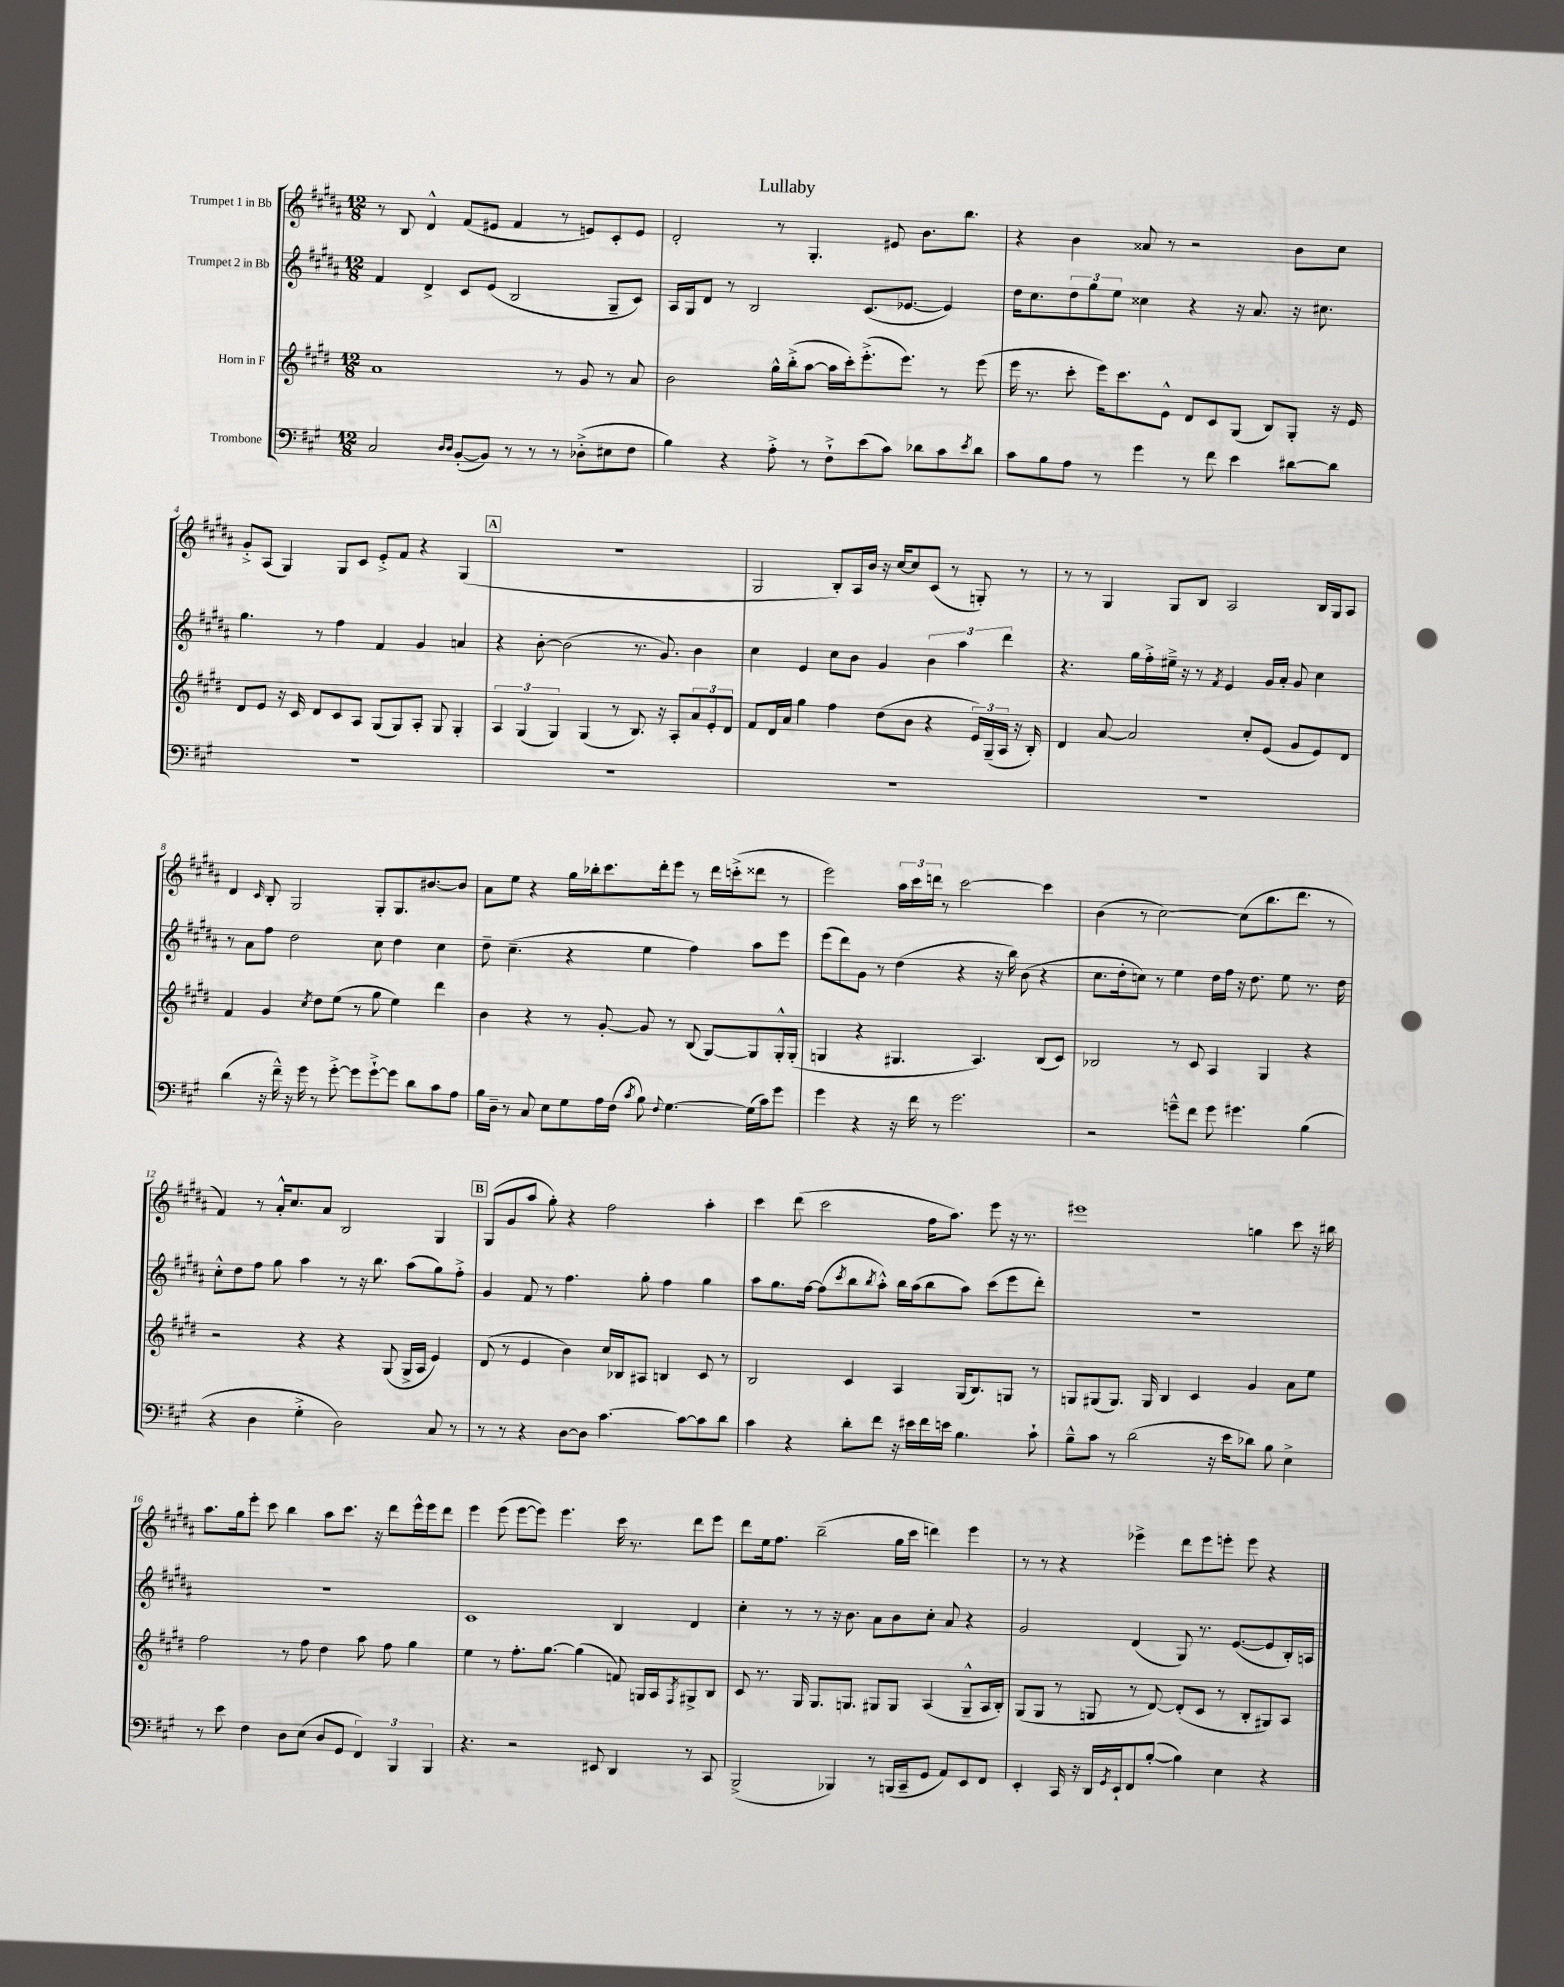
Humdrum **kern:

**kern	**kern	**kern	**kern
*staff4	*staff3	*staff2	*staff1
*clefF4	*clefG2	*clefG2	*clefG2
*k[f#c#g#]	*k[f#c#g#d#]	*k[f#c#g#d#a#]	*k[f#c#g#d#a#]
*M12/8	*M12/8	*M12/8	*M12/8
2C#	1a	4f#	8r
.	.	.	8B
.	.	4d#^	4d#^^
16qqD	.	.	.
16qqD	.	.	.
([8BB'	.	8c#	(8f#
8BB])	.	(8e	8e#
8r	.	2B	4f#
8r	.	.	.
8r	8r	.	8r
(8D-'^	8g#	.	8e)
8E#	8r	8G#~	8c#'
8F#	8a	8c#)	8e
=	=	=	=
4B)	2b	16A#	2d#'
.	.	16G#	.
.	.	8d#	.
4r	.	8r	.
.	.	2B	.
8A'^	16gg#^^	.	8r
.	(16bb'^	.	.
8r	[8aa	.	4.G#'
8F#`^	16aa]	.	.
.	16ccc#')	.	.
(8e	(8.eee'^	(8.c#	.
8c#)	.	.	8e#
.	8.eee)	[8.e-	.
8d-	.	.	8.b
8c#	8r	4e-])	.
.	.	.	8.bb
8qe	.	.	.
8d-	(8eee	.	.
=	=	=	=
8c#	16eee	16dd#	4r
.	8.r	8.cc#	.
8B	.	.	.
8A	8ccc#'	12dd#	4b
.	.	12gg#	.
8r	16eee)	.	.
.	.	12ee	.
.	8.ccc#	.	.
4g#	.	4cc##	8a##
.	8e^^	.	8r
8r	8d#	4r	2r
8f#	8c#	.	.
4e	(8G#	16r	.
.	.	8.a#	.
.	8B)	.	.
[8d#	8G#'	16r	8b
.	.	8.cc#	.
8d#]	16r	.	8cc#
.	16e	.	.
=	=	=	=
1.r	8d#	4.gg#	8g#'^
.	8e	.	(8A#
.	16r	.	4G#)
.	16c#	.	.
.	8d#	8r	.
.	8c#	4ff#	8G#
.	8A	.	8c#
.	(8G#	4f#	8e'^
.	8G#)	.	8f#
.	8A'	4g#	4r
.	8G#	.	.
.	4G#'	4a	(4G#
=	=	=	=
1.r	6A	4r	1.r
.	(6G#	.	.
.	.	[8b'	.
.	6G#)	.	.
.	.	(2b]	.
.	(4G#	.	.
.	8r	.	.
.	8.B)	8.r	.
.	16r	8.g#)	.
.	8A'	.	.
.	12a	4b	.
.	12e'	.	.
.	12d#	.	.
=	=	=	=
1.r	8f#	4cc#	2G#
.	16d#	.	.
.	16a	.	.
.	4gg#	4e	.
.	4ff#	8cc#	8B')
.	.	8b	16A#
.	.	.	16b
.	(8dd#	4g#	16r
.	.	.	[16cc#
.	8b	.	8cc#]
.	4r	6b	(8c#
.	.	.	8r
.	.	6aa#	.
.	24e)	.	8G')
.	(24G#~	.	.
.	24A	6ddd#	.
.	16r	.	8r
.	16B')	.	.
=	=	=	=
1.r	4d#	4.r	8r
.	.	.	8r
.	[8a	.	4G#
.	2a]	16gg#	.
.	.	16ff#'^	.
.	.	16ee#~^	8G#
.	.	16r	.
.	.	8r	8B
.	.	8qf#	.
.	.	4e	2A#
.	8cc#'	.	.
.	(8e	16g#	.
.	.	16a#'	.
.	8g#	8g#	.
.	8e)	4cc#	16B
.	.	.	16G#
.	8d#	.	8A#
=	=	=	=
(4d	4f#	8r	4d#
.	.	8a#	.
.	.	.	16qqc#
16r	4g#	8ff#	8B'
16f#~^^)	.	.	.
16r	.	2dd#	2G#
16g#	.	.	.
.	8qcc#	.	.
8r	8dd#	.	.
[8g#'^	(8ee	.	.
8g#]	8r	.	.
[8g#`^	8gg#	8cc#	8G#'
8g#]	4ee)	4dd#	8.G#
8d	.	.	.
.	.	.	[8.b#
8c#	4ddd#	4cc#	.
8A	.	.	8b#]
=	=	=	=
16B	4b	8dd#~	8a#
16D~	.	.	.
8r	.	(4.cc#~	8ee
8C#	4r	.	4r
8E	.	.	.
8G#	8r	4r	16gg#
.	.	.	16bb-'
16A	[8g#'	.	8.ccc#
(16F#	.	.	.
8qc#	.	.	.
8B)	8g#]	4ee	.
.	.	.	16ddd#'
8qqF#	.	.	.
[4.G#	8r	.	8eee
.	(8B	4ff#)	8r
.	[8G#)	.	16ddd#
.	.	.	(16ccc'^
(16G#]	8G#]	8aa#	8ddd##
16c#)	.	.	.
8g#	16G#'^^	8eee	8r
.	(16G#'	.	.
=	=	=	=
4g#	4G	(8eee	2eee)
.	.	8ddd#)	.
4r	4r	8g#	.
.	.	8r	.
16r	4.G#	(4dd#	24aa#
.	.	.	24ccc#
16f#	.	.	.
.	.	.	24ddd
8r	.	.	8r
2.g#	.	4r	[2ccc#
.	4.A)	.	.
.	.	16r	.
.	.	16bb)	.
.	.	(8b	.
.	(8B	4r	4ccc#]
.	8c#)	.	.
=	=	=	=
2r	2B-	8.cc#	(4b
.	.	16dd#'	.
.	.	8cc)	8r
.	.	8r	[2cc#)
8g~^^	8r	4ee	.
8f#	8c#	.	.
8g	4A	16dd#	.
.	.	16ff#	.
4.g#	.	16r	(8cc#]
.	.	8.dd#	.
.	4G#	.	8.bb
.	.	8ee	.
.	.	.	8.ddd#
(4B	4r	8.r	.
.	.	.	8r
.	.	16dd#	.
=	=	=	=
4r	2r	8cc#'^^	4f#)
.	.	8dd#	.
4D	.	8ff#	8r
.	.	8gg#	16a#'^^
.	.	.	8.cc#
4G#'^	4r	4aa#	.
.	.	.	8a#
2D)	4r	8r	2B
.	.	16r	.
.	.	8.bb	.
.	(8G#	.	.
.	16G#^	(8aa#	.
.	16A	.	.
8C#	4e)	8gg#)	4G#
8r	.	8ff#'^	.
=	=	=	=
8r	(8d#	4g#	(8G#
8r	8r	.	8g#
4r	4e	8f#	8aa#
.	.	8r	8gg#')
[8D	4b)	4.ff#	4r
8D]	.	.	.
[4.c#	16cc#	.	2ff#
.	16B-	.	.
.	8A#	8gg#'	.
.	4B	4ff#	.
8c#_	.	.	.
8c#]	8c#	4gg#	4aa#'
8d	8r	.	.
=	=	=	=
4c#	2B	8aa#	4ccc#
.	.	8.gg#	.
4r	.	.	(8ddd#
.	.	[16ff#	.
.	.	(8ff#]	2ccc#
.	.	8qccc#	.
8d'	4c#	8bb	.
.	.	8qbb	.
8f#	.	8aa#'^^)	.
16r	4A	16bb	.
16e#	.	(16aa#	.
16f#	.	8bb	16ff#
16e	.	.	8.aa#)
4.B	(16G#	8aa#)	.
.	8.B)	.	.
.	.	(8ccc#	8eee
.	8G	8eee	16r
.	.	.	8.r
8c#`	8r	8ddd#')	.
=	=	=	=
8B~^^	8G	1.r	1eee#
8c#	(8G#	.	.
8r	8.G#)	.	.
(2d	.	.	.
.	16G#	.	.
.	4B	.	.
.	4c#	.	.
16r	.	.	.
16e	.	.	.
8d-)	4g#	.	4gg
8B	.	.	.
4E^	8a	.	8ccc#
.	8ee	.	16r
.	.	.	16bb#
=	=	=	=
8r	2ff#	1.r	8.aa#
8e	.	.	.
.	.	.	16gg#
4F#	.	.	8eee'
.	.	.	8ccc#
8D	8r	.	4bb
(8E	8ff#	.	.
8D	4dd#	.	8aa#
8GG#	.	.	8.ccc#
6FF#)	8aa	.	.
.	.	.	16r
.	8ff#	.	8ddd#
6BBB	.	.	.
.	4gg#	.	16eee^^
.	.	.	16eee
6BBB	.	.	.
.	.	.	8ddd#
=	=	=	=
4.r	4ee	1c#	4eee
.	8r	.	(8eee
2r	8.ff#'	.	[8eee
.	.	.	8eee])
.	[8.gg#	.	.
.	.	.	4.eee
.	(4gg#]	.	.
8EE#	.	.	.
4DD	8f)	4B	16ccc#
.	.	.	8.r
.	16G	.	.
.	16A	.	.
.	8qF#	.	.
8r	8G#^	4d#	8ddd#
8CC#	8B	.	8eee
=	=	=	=
(2BBB^	8c#	4cc#'	8ddd#
.	8.r	.	16ee
.	.	.	8.ff#
.	.	8r	.
.	16G#	.	.
.	8.G#	8r	(2bb~
4BBB-)	.	16r	.
.	8.G	8.b	.
8r	8G#	8a#	.
(16BBB	8G#	8b	16gg#
16CC#~	.	.	16ccc#
8GG#	(4A	8cc#'	4ddd)
8AA)	.	8a#	.
8EE	8G#~^^	4r	4eee
8FF#	16A	.	.
.	16B')	.	.
=	=	=	=
4EE'	(8G#	2g#	8r
.	8G#	.	8r
16CC#	8r	.	4r
16r	.	.	.
16DD	8G	.	.
8qGG#	.	.	.
16EE`	.	.	.
8FF#	8r	(4d#	4eee-^
([8B'	[8d#)	.	.
4B])	(8d#']	8G#)	8ddd#
.	8c#	8.r	8eee-
4E	8r	.	8eee'
.	.	([8.e	.
.	8B'	.	8eee
4r	8G#)	8e]	4r
.	8A	16B')	.
.	.	16A	.
==	==	==	==
*-	*-	*-	*-
